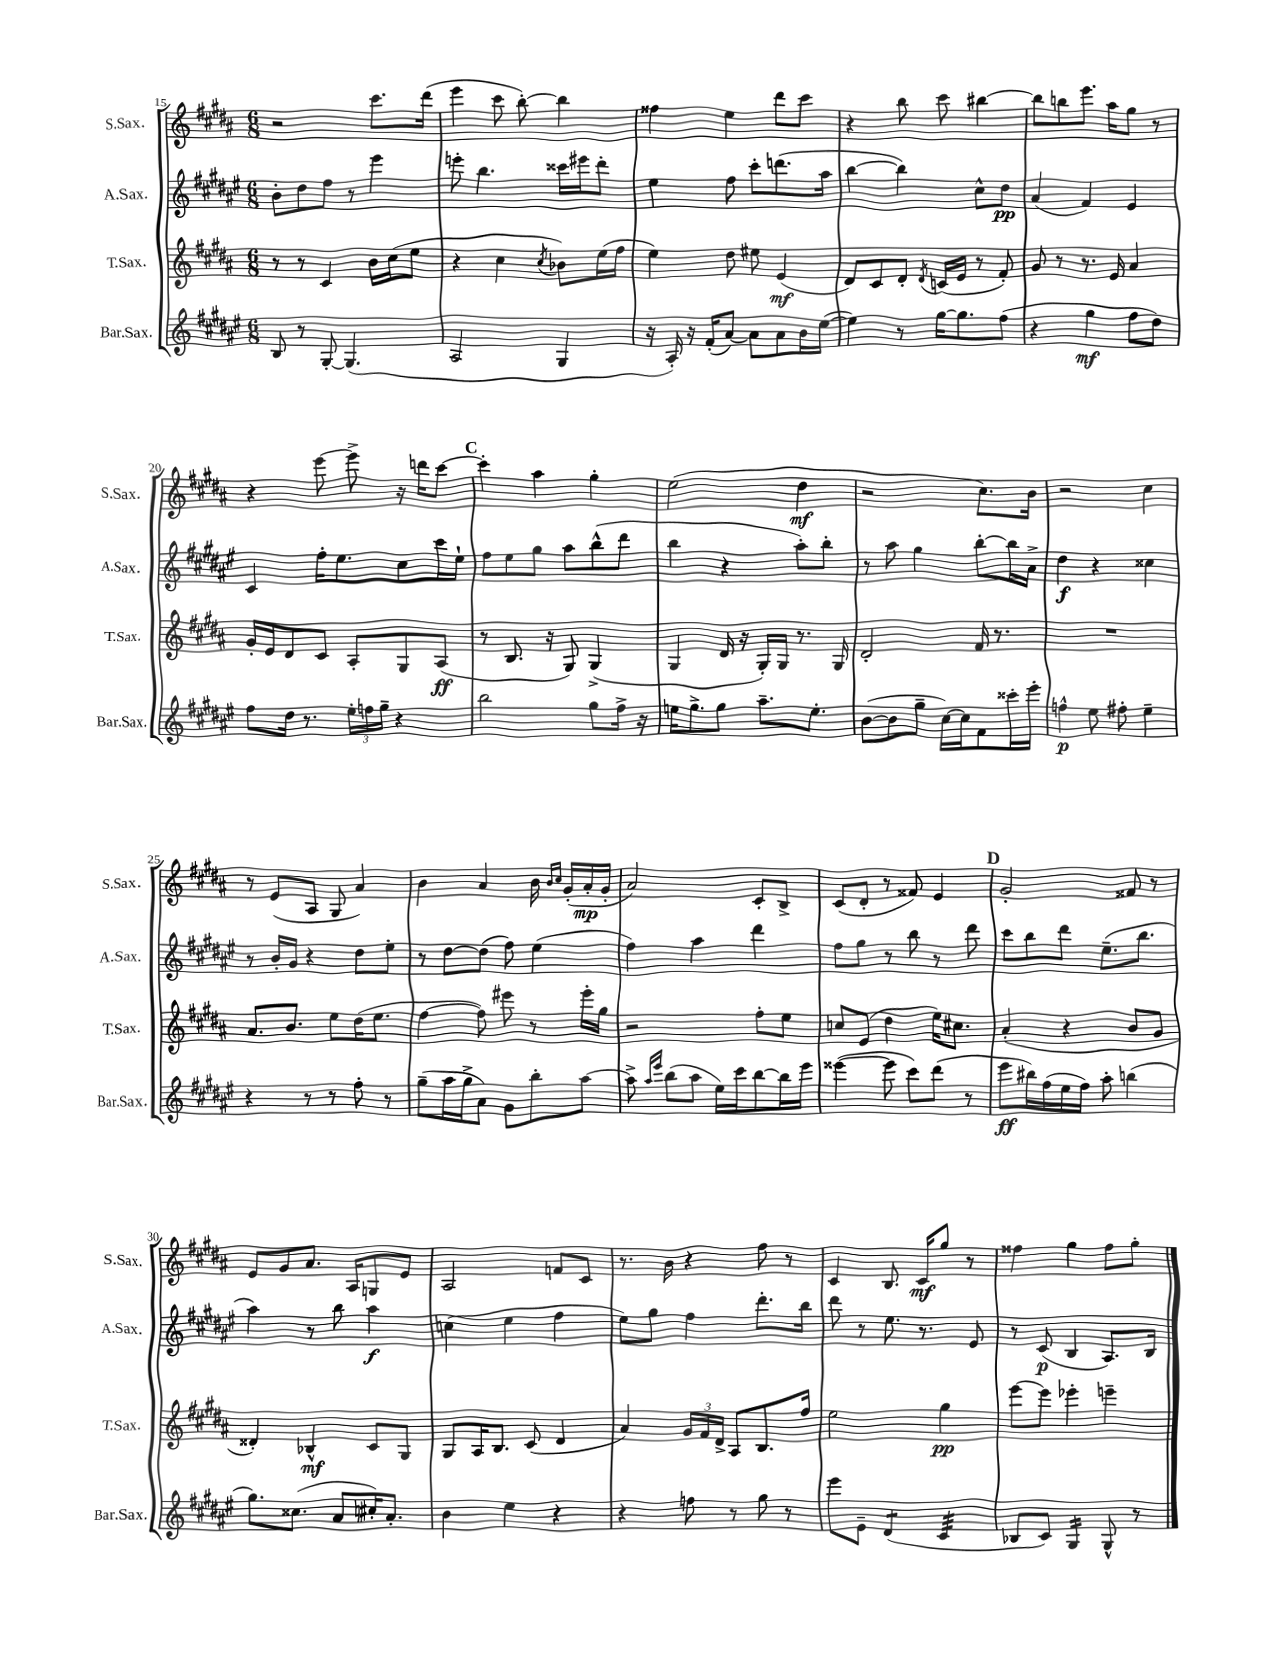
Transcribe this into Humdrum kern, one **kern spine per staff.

**kern	**kern	**kern	**kern
*staff4	*staff3	*staff2	*staff1
*clefG2	*clefG2	*clefG2	*clefG2
*k[f#c#g#d#a#e#]	*k[f#c#g#d#a#]	*k[f#c#g#d#a#e#]	*k[f#c#g#d#a#]
*M6/8	*M6/8	*M6/8	*M6/8
8B/	8r	8b'\L	2r
8r	8r	8dd#\	.
[8G#'/	4c#/	8ff#\J	.
(4.G#/]	.	8r	.
.	16b\LL	4eee#\	8.ccc#\L
.	(16cc#\J	.	.
.	8ee\J	.	.
.	.	.	(16ddd#\Jk
=	=	=	=
2A#/	4r	8eee'\	4eee\
.	.	4.bb\	.
.	4cc#\	.	8ccc#\
.	.	.	[8bb'\)
.	8qcc#/	.	.
4G#/	8b-\L)	16ccc##\LL	4bb\]
.	.	16eee#\J	.
.	(16ee\L	8ddd#'\J	.
.	16ff#\JJ	.	.
=	=	=	=
16r	4ee\)	4ee#\	4ff##\
16A#'/)	.	.	.
16r	.	.	.
(16f#'/LK	.	.	.
[8a#/J)	8dd#\	8ff#\	4ee\
8a#\]L	8ee#\	8ccc#'\L	.
8a#\	(4e/	(8.ddd\	8ddd#\L
16b\L	.	.	8ccc#\J
([16ee#\JJ	.	16aa#\Jk	.
=	=	=	=
4ee#\])	8d#/L)	[4bb\	4r
.	8c#/	.	.
8r	8d#'/J	4bb\])	8bb\
.	8qd#/	.	.
[16gg#\LK	(16c/LL	.	8ccc#\
8.gg#\]	16e/JJ	.	.
.	8r	8cc#^^\L	[4bb#\
(8ff#\J	8f#'/)	8dd#\J	.
=	=	=	=
4r	8g#/	(4a#/	8bb#\]L
.	8r	.	8bb\
4gg#\	8.r	4f#/)	8.eee\J
.	16e/	.	16aa#\LK
8ff#\L	4a#/	4e#/	8gg#\J
8dd#\J)	.	.	8r
=	=	=	=
8ff#\L	16g#'/LL	4c#/	4r
.	16e/J	.	.
16dd#\Jk	8d#/	.	.
8.r	.	.	.
.	8c#/J	16ff#'\LK	[8eee\
.	.	8.ee#\	.
24ee#'\LL	8A#'/L	.	8eee^\]
24ff\	.	.	.
24gg#~\JJ	.	.	.
4r	8G#/	8cc#\	16r
.	.	.	16ddd\LK
.	(8A#/J	16ccc#\L	[8ccc#\J
.	.	16ee#`\JJ	.
=	=	=	=
2bb\	8r	8ff#\L	4ccc#'\]
.	8.B/	8ee#\	.
.	.	8gg#\J	4aa#\
.	16r	.	.
.	8G#/)	8aa#\L	.
8gg#\L	(4G#^/	(8bb^^\	4gg#'\
16ff#^\Jk	.	8ddd#\J	.
16r	.	.	.
=	=	=	=
16ee\LK	4G#/	4bb\	(2ee\
8.gg#^\	.	.	.
8gg#\J	16d#/	4r	.
.	16r	.	.
8.aa#~\L	16G#'/LL)	.	.
.	16G#/JJ	.	.
.	8.r	8aa#'\L)	4dd#\
8.ee'\J	.	.	.
.	.	8bb'\J	.
.	16G#/	.	.
=	=	=	=
([8b\L	2d#'/	8r	2r
8b\]	.	8aa#\	.
8gg#~\J	.	4gg#\	.
[16cc#\LL)	.	.	.
16cc#\]J	.	.	.
8f#\	16f#/	[8bb'\L	8.cc#\L)
.	8.r	.	.
16ccc##'\L	.	16bb\]L	.
16eee#'\JJ	.	16a#^\JJ	16b\Jk
=	=	=	=
4ff^^\	2.r	4dd#\	2r
8ee#\	.	4r	.
8ff#'\	.	.	.
4ee#~\	.	4cc##\	4cc#\
=	=	=	=
4r	8.a#/L	8r	8r
.	.	16b'/LL	(8e/L
.	8.b/J	16g#/JJ	.
8r	.	4r	8A#/J
8r	8ee\L	.	8G#/
8ff#'\	(16dd#\K	8dd#\L	4a#/)
.	8.ee\J	.	.
8r	.	8ee#'\J	.
=	=	=	=
(8gg#~\L	[4ff#\	8r	4b\
16aa#\L	.	[8dd#\L	.
16gg#^\J	.	.	.
8a#\J)	8ff#\])	(8dd#\]J	4a#/
8g#\L	8eee#\	8ff#\)	.
8bb'\	8r	(4ee#\	16b\
.	.	.	16qqb/LL
.	.	.	16qqcc#/JJ
.	.	.	(16g#'/LL
[8aa#\J	16eee#'\LL	.	16a#'/
.	16gg#\JJ	.	16g#'/JJ
=	=	=	=
8aa#^\]	2r	4ff#\)	2a#/)
16qqaa#/LL	.	.	.
16qqeee#/JJ	.	.	.
(8bb\L	.	.	.
8aa#\J	.	4aa#\	.
16ee#\LL)	.	.	.
16ccc#\J	.	.	.
[8bb\	8ff#'\L	4ddd#\	8c#'/L
16bb\]L	8ee\J	.	8B^/J
16eee#\JJ	.	.	.
=	=	=	=
([4eee##\	8cc/L	8ff#\L	(8c#/L
.	(8e/J	8gg#\J	8d#'/J
8eee##\]	4dd#\	8r	8r
8ccc#\L)	.	8bb\	8f##/)
(8ddd#\J	16ee\LK)	8r	4e/
.	8.cc#\J	.	.
8r	.	8ddd#\	.
=	=	=	=
8eee#\L	(4a#'/	8ccc#\L	2g#'/
16bb#\L)	.	8bb\	.
(16ff#\	.	.	.
16ee#\	4r	8ddd#\J	.
16ff#\JJ)	.	.	.
8aa#'\	.	(8.ee#~\L	.
(4bb\	8b/L	.	8f##/
.	.	8.bb\J	.
.	8g#/J	.	8r
=	=	=	=
8.gg#\L)	4d##'/)	4aa#\)	8e/L
.	.	.	8g#/
(8.cc##\J	.	.	.
.	4B-^^/	8r	8.a#/J
8a#/L	.	8bb\	.
.	.	.	16A#/LK
16cc#'/K)	8c#/L	4aa#\	8G/
8.a#'/J	.	.	.
.	8G#/J	.	8e/J
=	=	=	=
4b\	8G#/L	(4cc\	2A#/
.	16A#/K	.	.
.	8.B/J	.	.
4ee#\	.	4ee#\	.
.	(8c#/	.	.
4r	4d#/	4ff#\	8f/L
.	.	.	8c#/J
=	=	=	=
4r	4a#/)	8ee#\L)	8.r
.	.	8gg#\J	.
.	.	.	16b\
8ff\	24g#/LL	4ff#\	4r
.	24f#/	.	.
.	24d#^/JJ	.	.
8r	8A#/L	.	.
8gg#\	8.B/	8.ddd#'\L	8ff#\
8r	.	.	8r
.	16ff#/Jk	16bb\Jk	.
=	=	=	=
8eee#\L	2ee\	8ddd#\	4c#/
8e#~\J	.	8r	.
(4d#/	.	8.ee#\	8.B/
.	.	8.r	16c#/LK
4c#/	4gg#\	.	8gg#/J
.	.	8e#/	8r
=	=	=	=
8B-/L	[8eee\L	8r	4ff##\
8c#/J)	8eee\]J	(8c#/	.
4G#/	4eee-'\	4B/	4gg#\
8G#^^/	4eee~\	8.A#/L)	8ff##\L
8r	.	.	8gg#'\J
.	.	16B/Jk	.
==	==	==	==
*-	*-	*-	*-
